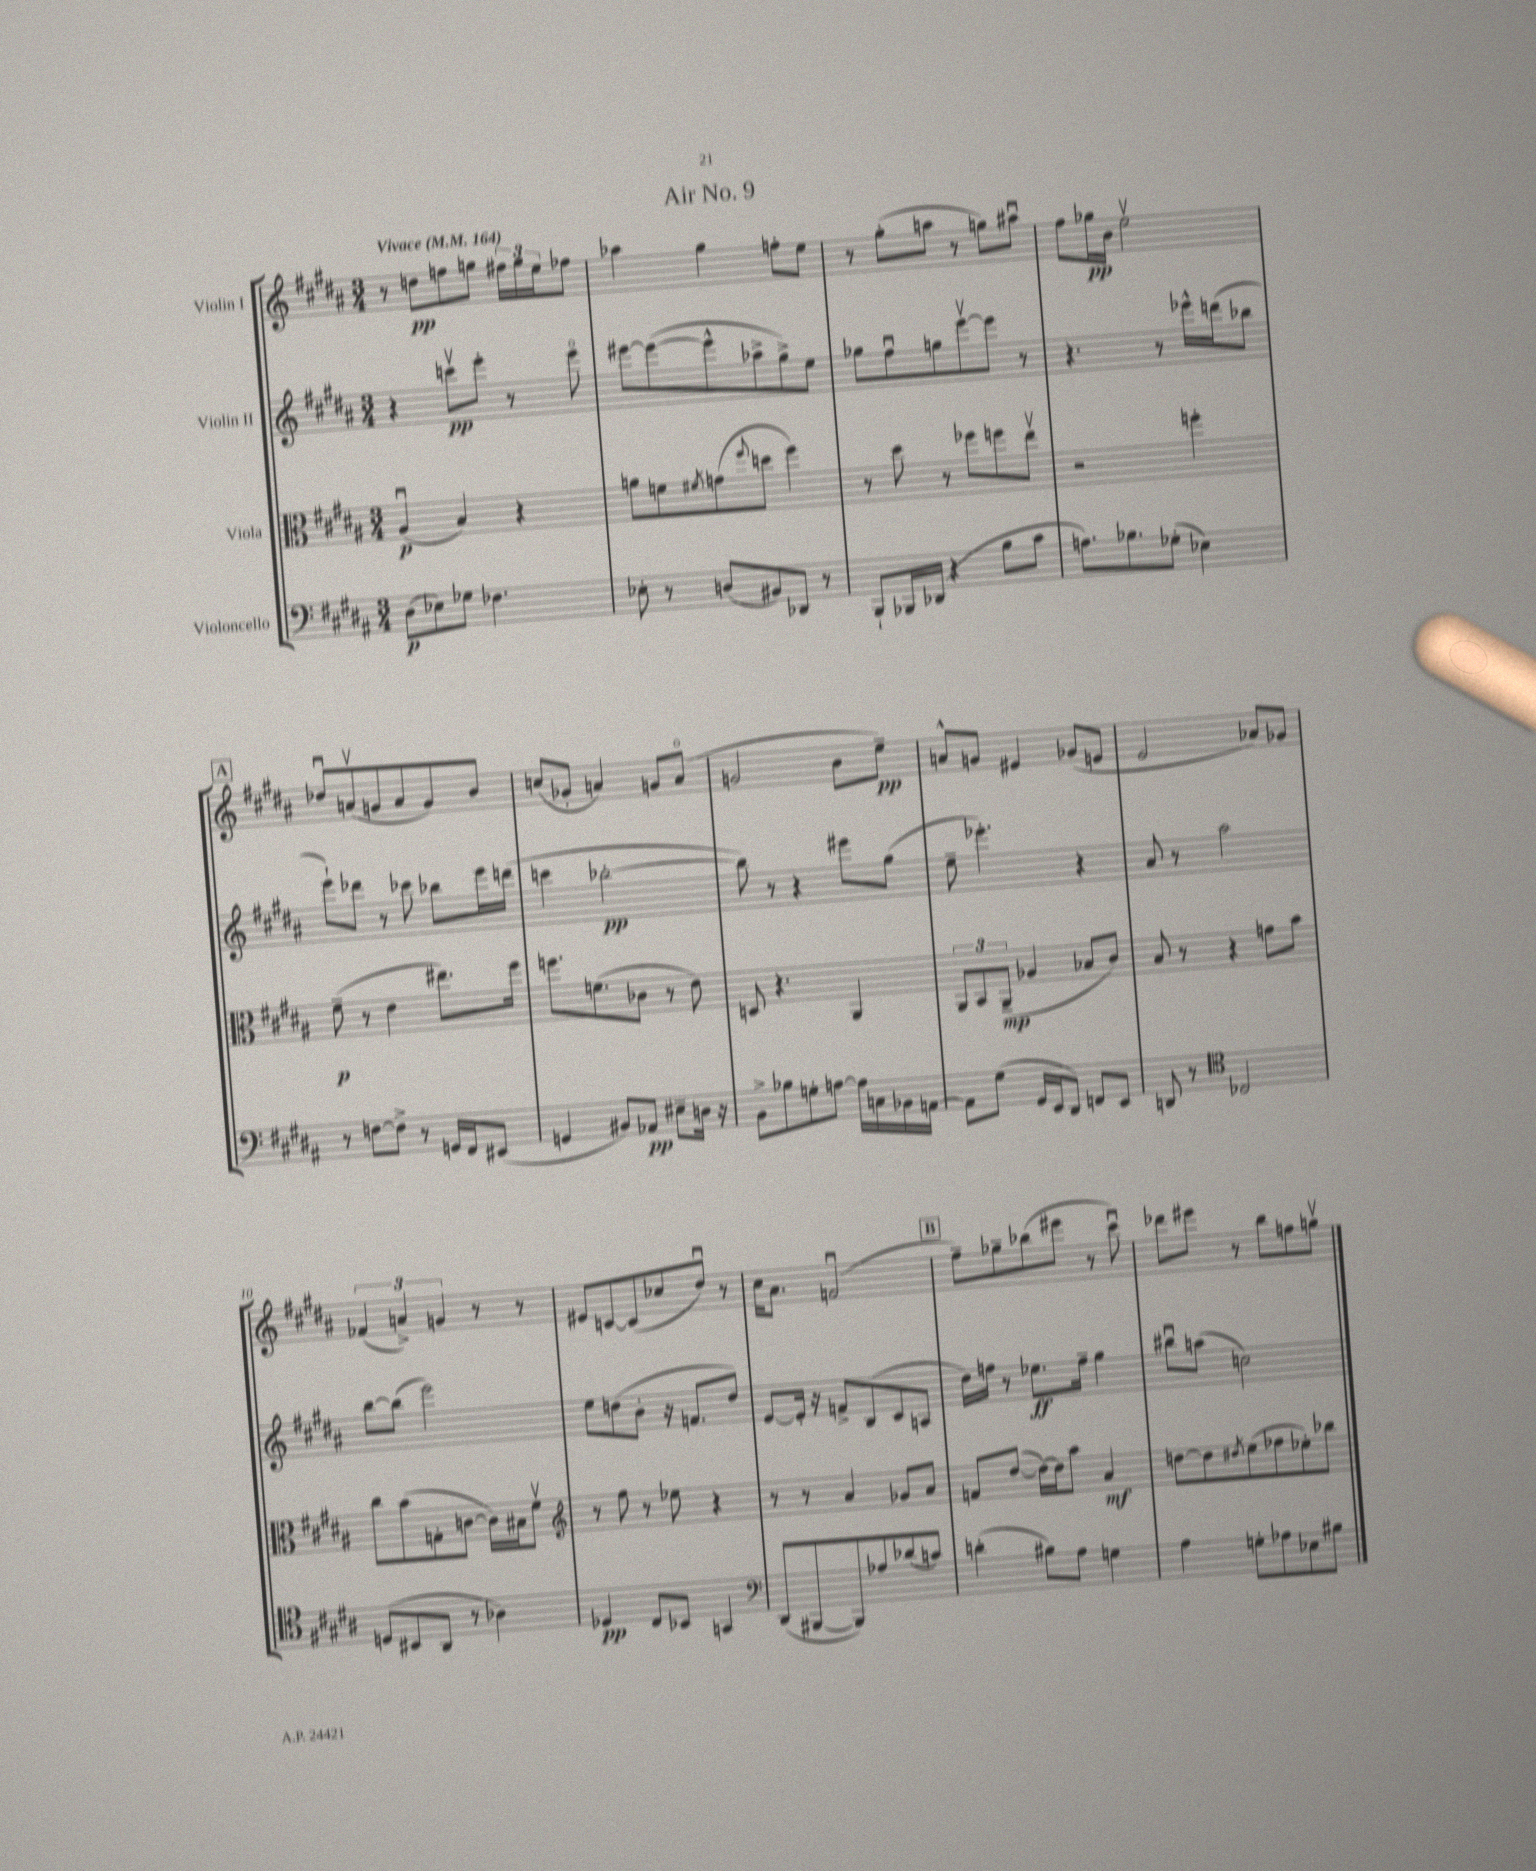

**kern	**dynam	**kern	**dynam	**kern	**dynam	**kern	**dynam
*part4	*part4	*part3	*part3	*part2	*part2	*part1	*part1
*staff4	*staff4	*staff3	*staff3	*staff2	*staff2	*staff1	*staff1
*I"Violoncello	*	*I"Viola	*	*I"Violin II	*	*I"Violin I	*
*clefF4	*	*clefC3	*	*clefG2	*	*clefG2	*
*k[f#c#g#d#a#]	*	*k[f#c#g#d#a#]	*	*k[f#c#g#d#a#]	*	*k[f#c#g#d#a#]	*
*M3/4	*	*M3/4	*	*M3/4	*	*M3/4	*
*MM164	*	*MM164	*	*MM164	*	*MM164	*
=1	=1	=1	=1	=1	=1	=1	=1
!	!	!	!	!	!	!LO:TX:a:B:t=Vivace	!
(8D#\L	p	(4A#u/	p	4r	.	8r	.
8E-X\)	.	.	.	.	.	8ddn\L	pp
8G-X\J	.	4B/)	.	8cccnv\L	pp	8ffn\	.
4.F-X\	.	.	.	8eee'\J	.	8ggn\J	.
.	.	4r	.	8r	.	24ff#X\LL	.
.	.	.	.	.	.	24gg\	.
.	.	.	.	.	.	24ee\J	.
.	.	.	.	8eee\	.	8ff-X\J	.
=2	=2	=2	=2	=2	=2	=2	=2
8E-X'\	.	8an\L	.	[8eee#X\L	.	4aa-X\	.
8r	.	8fn\	.	(8eee#\_	.	.	.
.	.	8qf#X/	.	.	.	.	.
(8Dn/L	.	(8gn\	.	8eee#^^\]	.	4gg#\	.
.	.	8qqff#/	.	.	.	.	.
8BB#X/)	.	8ddn\J	.	8aa-X^\	.	.	.
8DD-X/J	.	4ff#\)	.	8gg#^\)	.	8ffn'\L	.
8r	.	.	.	8ee\J	.	8ee\J	.
=3	=3	=3	=3	=3	=3	=3	=3
8BBB`/L	.	8r	.	8gg-X\L	.	8r	.
16BBB-X/L	.	8dd#\	.	8ff#u\	.	(8gg#'\L	.
(16DD-X/JJ	.	.	.	.	.	.	.
4r	.	8r	.	8ggn\	.	8aan\J	.
.	.	8ff-X\L	.	[8eeev\	.	8r	.
8B\L	.	8ffn\	.	8eee\J]	.	8ggn\L)	.
8c#\J	.	8eev\J	.	8r	.	8aa#Xu\J	.
=4	=4	=4	=4	=4	=4	=4	=4
8.An\L)	.	2r	.	4.r	.	8ff#\L	.
.	.	.	.	.	.	16gg-X\L	pp
8.B-X\	.	.	.	.	.	16b\JJ	.
.	.	.	.	.	.	2eev\	.
(8G-X'\J	.	.	.	8r	.	.	.
4E-X\)	.	4ffn'\	.	16eee-X^^\LL	.	.	.
.	.	.	.	(16dddn\J	.	.	.
.	.	.	.	8bb-X\J	.	.	.
!!LO:LB:g=z
!!LO:REH:place=s1:t=A
=5	=5	=5	=5	=5	=5	=5	=5
8r	.	(8f#~\	p	8eee`\L)	.	8dd-Xu/L	.
[8Fn\L	.	8r	.	8ddd-X\J	.	(8anv/	.
8F^\J]	.	4e\	.	8r	.	8gn/	.
8r	.	.	.	8ccc-X\	.	8a/	.
16GGn/LL	.	8.ee#X\L)	.	8bb-X\L	.	8g/)	.
16FF#/J	.	.	.	.	.	.	.
(8EE#X/J	.	.	.	16eee\L	.	8b/J	.
.	.	16ff#\Jk	.	(16dddn\JJ	.	.	.
=6	=6	=6	=6	=6	=6	=6	=6
4GGn/	.	8.ffn\L	.	4cccn\	.	(8ccn/L	.
.	.	.	.	.	.	8g-X'/J	.
.	.	(8.fn\	.	.	.	.	.
8BB#X/L)	.	.	.	[2bb-X'\	pp	4an/)	.
8AA-X/J	pp	8c-X\J	.	.	.	.	.
8E#X~\L	.	8r	.	.	.	8gn/L	.
16Dn\Jk	.	8e\)	.	.	.	(8a/J	.
16r	.	.	.	.	.	.	.
=7	=7	=7	=7	=7	=7	=7	=7
8BB^\L	.	8Dn/	.	8bb-\])	.	2gn/	.
8B-X\	.	4.r	.	8r	.	.	.
8Gn'\	.	.	.	4r	.	.	.
[8An\J	.	.	.	.	.	.	.
16A\LL]	.	4AA#/	.	8eee#X\L	.	8b\L	.
16Cn\	.	.	.	.	.	.	.
16BB-X\	.	.	.	(8gg#\J	.	8ee~\J)	pp
[16AAn\JJ	.	.	.	.	.	.	.
=8	=8	=8	=8	=8	=8	=8	=8
8AA\L]	.	12AA#/L	.	8ee~\	.	8an^^/L	.
.	.	12BB/	.	.	.	.	.
(8G#\J	.	.	.	4.eee-X'\)	.	8gn/J	.
.	.	(12AA#~/J	mp	.	.	.	.
16GG#/LL	.	4A-X/	.	.	.	4e#X/	.
16EE/J	.	.	.	.	.	.	.
8DD#/J)	.	.	.	.	.	.	.
8FFn/L	.	8B-X/L	.	4r	.	(8g-X/L	.
8EE/J	.	8c#/J)	.	.	.	8en/J	.
=9	=9	=9	=9	=9	=9	=9	=9
8DDn/	.	8B/	.	8a#/	.	2e/	.
8r	.	8r	.	8r	.	.	.
*clefC4	*	*	*	*	*	*	*
2C-X/	.	4r	.	2aa#\	.	.	.
.	.	8gn\L	.	.	.	8a-X/L)	.
.	.	8b\J	.	.	.	8g-X/J	.
!!LO:LB:g=z
=10	=10	=10	=10	=10	=10	=10	=10
(8Dn/L	.	8cc#\L	.	[8bb\L	.	(6f-X/	.
8BB#X/	.	(8b\	.	(8bb\J]	.	.	.
.	.	.	.	.	.	6an^/)	.
8AA#/J	.	8Gn'\	.	2eee\)	.	.	.
.	.	.	.	.	.	6gn/	.
8r	.	[8cn\J	.	.	.	.	.
4A-X\)	.	16c\LL])	.	.	.	8r	.
.	.	16B#X\J	.	.	.	.	.
.	.	8f#v\J	.	.	.	8r	.
=11	=11	=11	=11	=11	=11	=11	=11
*	*	*clefG2	*	*	*	*	*
4D-X/	pp	8r	.	8ee\L	.	8e#X/L	.
.	.	8ff#\	.	(8ddn\	.	[8cn/	.
8C#/L	.	8r	.	8b'\J	.	(8c/]	.
8BB-X/J	.	8ee-X\	.	16r	.	8cc-X/	.
.	.	.	.	8.fn/L	.	.	.
4GGn/	.	4r	.	.	.	8dd#u/J)	.
.	.	.	.	8dd/J)	.	8r	.
=12	=12	=12	=12	=12	=12	=12	=12
*clefF4	*	*	*	*	*	*	*
(8DD#/L	.	8r	.	[8e/L	.	16cc#\KL	.
.	.	.	.	.	.	8.a#\J	.
[8BBB#X/	.	8r	.	16e'/Jk]	.	.	.
.	.	.	.	16r	.	.	.
8BBB#/])	.	4a#/	.	8fn^/L	.	(2fnu/	.
8A-X/	.	.	.	(8B/	.	.	.
(8d-X/	.	8g-X/L	.	8c#/	.	.	.
8cn/J)	.	8a#/J	.	8An/J	.	.	.
!!LO:REH:place=s1:t=B
=13	=13	=13	=13	=13	=13	=13	=13
(4dn'\	.	8fn/L	.	16dd#\LL)	.	8ff#~\L)	.
.	.	.	.	16ffn\JJ	.	.	.
.	.	([8dd#/J	.	8r	.	8gg-X~\	.
8B#X\L)	.	16dd#\LL_)	.	8.ee-X\L	ff	(8bb-X\	.
.	.	16dd#\J]	.	.	.	.	.
8A#\J	.	8aa#\J	.	.	.	8eee#X\J	.
.	.	.	.	16ff~\Jk	.	.	.
4Gn\	.	4a#/	mf	4gg#\	.	8r	.
.	.	.	.	.	.	8ccc#u\)	.
=14	=14	=14	=14	=14	=14	=14	=14
4A#\	.	[8ddn\L	.	8bb#Xu\L	.	8ddd-X\L	.
.	.	8dd\]	.	(8aan\J	.	8eee#X\J	.
.	.	8qdd#X/	.	.	.	.	.
8Gn'\L	.	(8ee\	.	2ccn\)	.	8r	.
8A-X\	.	8ff-X\	.	.	.	8bb\L	.
8E-X\	.	8ee-X'\)	.	.	.	8ffn\	.
8B#X\J	.	8bb-X\J	.	.	.	8ggnv\J	.
==	==	==	==	==	==	==	==
*-	*-	*-	*-	*-	*-	*-	*-
